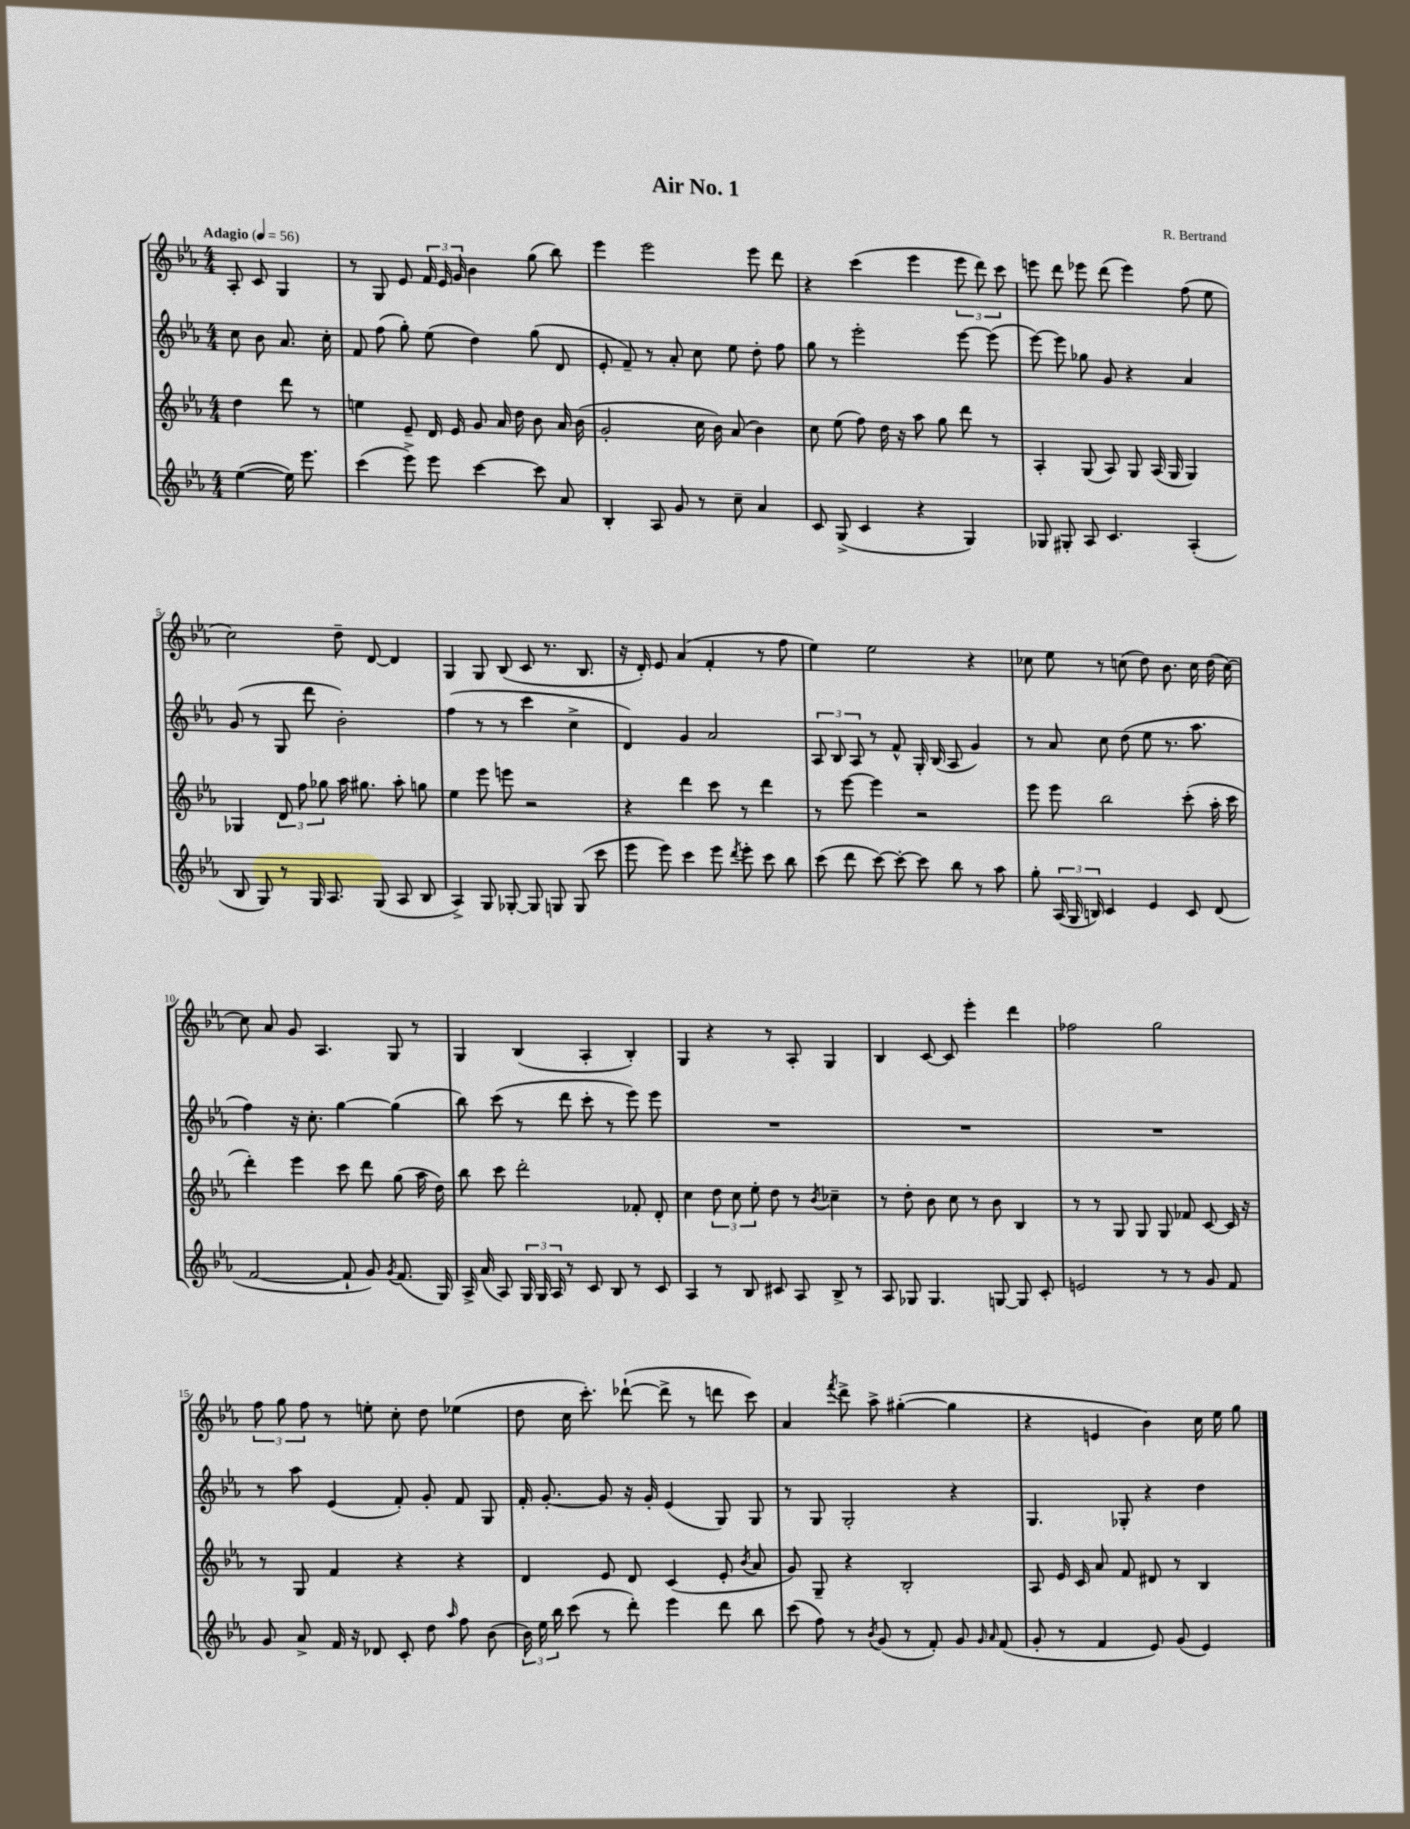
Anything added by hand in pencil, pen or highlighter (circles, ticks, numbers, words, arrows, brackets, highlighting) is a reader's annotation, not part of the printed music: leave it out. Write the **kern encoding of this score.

**kern	**kern	**kern	**kern
*part4	*part3	*part2	*part1
*staff4	*staff3	*staff2	*staff1
*clefG2	*clefG2	*clefG2	*clefG2
*k[b-e-a-]	*k[b-e-a-]	*k[b-e-a-]	*k[b-e-a-]
*M4/4	*M4/4	*M4/4	*M4/4
*MM56	*MM56	*MM56	*MM56
=	=	=	=
!	!	!	!LO:TX:a:B:t=Adagio
([4ee-\	4dd\	8cc\	8A-'/
.	.	8b-\	8c/
16ee-\])	8ddd\	8.a-/	4G/
8.eee-\	.	.	.
.	8r	.	.
.	.	16cc'\	.
=1	=1	=1	=1
(4ccc\	4een\	8f/	8r
.	.	(8ff\	8G/
8eee-^\)	8e-~/	8gg'\)	8e-/
8eee-\	16d/	(8ee-\	24f/
.	.	.	24e-/
.	16e-/	.	.
.	.	.	24g/
[4ccc\	8g/	4dd\)	4b-\
.	16a-/	.	.
.	16dd\	.	.
8ccc\]	8b-\	(8gg\	(8gg\
8a-/	16a-/	8d/	8bb-\)
.	(16b-\	.	.
=2	=2	=2	=2
4B-'/	2g'/	8e-'/	4eee-\
.	.	8f~/)	.
8A-/	.	8r	2eee-\
8g/	.	8a-'/	.
8r	16cc\	8cc\	.
.	16b-\)	.	.
8cc~\	(8a-/	8ee-\	.
4a-/	4b-\)	8dd'\	8eee-\
.	.	8ff\	8ddd\
=3	=3	=3	=3
8c/	8cc\	8gg\	4r
(8G^/	(8ee-\	8r	.
4c/	8ff\)	2eee-'\	(4ccc\
.	16dd\	.	.
.	16r	.	.
4r	8aa-\	.	4eee-\
.	8gg\	.	.
4G/)	8ddd\	[8eee-\	12eee-\
.	.	.	12ddd\)
.	8r	(8eee-\]	.
.	.	.	12ccc\
=4	=4	=4	=4
8G-X/	4A-'/	[8eee-\)	8eeen\
8G#X'/	.	8eee-\]	8ddd\
8A-/	(8G/	8gg-X\	8eee-X\
4.c/	8A-/)	8g/	(8ddd\
.	8G/	4r	4eee-\)
.	(16A-/	.	.
.	16G/	.	.
(4A-'/	4G/)	4a-/	(8ff\
.	.	.	8ee-\
!!LO:LB:g=z
=5	=5	=5	=5
8B-/	4G-X/	(8g/	2cc\)
8G/)	.	8r	.
8r	12d/	8G/	.
.	12ff\	.	.
16G/	.	8ddd\	.
.	12gg-X\	.	.
8.A-/	.	.	.
.	16aa-\	2b-'\)	8dd~\
.	8.gg#X\	.	.
(8G/	.	.	[8d/
8A-/	8aa-'\	.	4d/]
8B-/	8ggn\	.	.
=6	=6	=6	=6
4A-^/)	4ee-\	(4ff\	4G/
8G/	8eee-\	8r	8G/
[8G-X'/	8eeen\	8r	(8B-/
8G-/]	2r	4ccc\	8c/
8Gn/	.	.	8.r
(8G/	.	4cc^\	.
.	.	.	8.B-/
8ccc\	.	.	.
=7	=7	=7	=7
8eee-\	4r	4d/)	16r
.	.	.	16d'/)
8eee-\)	.	.	8e-/
4ccc\	4ddd\	4g/	(4a-/
8eee-\	8ccc\	2a-/	4f'/
8qddd/	.	.	.
8eee-'\	8r	.	.
8ccc\	4ddd\	.	8r
8bb-\	.	.	8ff\
=8	=8	=8	=8
(8ccc\	8r	12A-/	4ee-\)
.	.	12B-/	.
8ddd\	[8eee-\	.	.
.	.	12A-/	.
[8ccc\)	4eee-\]	8r	2ee-\
8ccc'\_	.	8f^^/	.
8ccc\]	2r	16G'/	.
.	.	(16B-/	.
8bb-\	.	8A-/	.
8r	.	4g/)	4r
8aa-\	.	.	.
=9	=9	=9	=9
8gg'\	8eee-\	8r	8cc-X\
(24A-/	8eee-\	8a-/	8ee-\
24G/	.	.	.
24Bn/)	.	.	.
4c/	2bb-\	8cc\	8r
.	.	(8dd\	(8ccn\
4e-/	.	8ee-\	8dd\)
.	.	8.r	8.b-\
8c/	(8ccc'\	.	.
.	.	8.aa-\	16cc\
(8d/	16aa-'\	.	(16dd\
.	16ccc\	.	[16cc\)
!!LO:LB:g=z
=10	=10	=10	=10
[2f/	4ddd'\)	4ff\)	8cc\]
.	.	.	8a-/
.	4eee-\	16r	8g/
.	.	8.cc'\	.
.	.	.	4.A-/
8f`/]	8ccc\	[4gg\	.
8g/)	8ddd\	.	.
8qg/	.	.	.
(8.f/	(8gg\	(4gg\]	8G/
.	16aa-\	.	8r
16G/)	16dd\)	.	.
=11	=11	=11	=11
16A-^/	8bb-\	8bb-\)	4G/
(16a-/	.	.	.
8A-/)	8ccc\	(8ccc\	.
24G/	2ddd'\	8r	(4B-/
24G/	.	.	.
24A-/	.	.	.
8r	.	8ddd\	.
8c/	.	8ccc'\	4A-'/
8B-/	.	8r	.
8r	8f-X'/	8eee-\)	4B-'/)
8c/	8d'/	8eee-\	.
=12	=12	=12	=12
4A-/	4cc\	1r	4G/
8r	12dd\	.	4r
.	12cc\	.	.
8B-/	.	.	.
.	12ee-'\	.	.
8c#X/	8dd\	.	8r
8A-/	8r	.	8A-'/
.	8qb-/	.	.
8B-^/	4cc-X~\	.	4G/
8r	.	.	.
=13	=13	=13	=13
8A-/	8r	1r	4B-/
8G-X/	8dd'\	.	.
4.G-/	8b-\	.	[8c/
.	8cc\	.	8c/]
.	8r	.	4eee-'\
[8Gn/	8b-\	.	.
8G/]	4B-/	.	4ddd\
8c'/	.	.	.
=14	=14	=14	=14
2en/	8r	1r	2ff-X\
.	8r	.	.
.	8G/	.	.
.	8G/	.	.
8r	8G/	.	2gg\
8r	8f-X/	.	.
8g/	[8c/	.	.
8f/	16c/]	.	.
.	16r	.	.
!!LO:LB:g=z
=15	=15	=15	=15
8g/	8r	8r	12ff\
.	.	.	12gg\
8a-^/	8G/	8aa-\	.
.	.	.	12ff\
16f/	4f/	(4e-/	8r
16r	.	.	.
8d-X/	.	.	8een'\
8c'/	4r	8f'/)	8cc'\
8dd\	.	8g'/	8dd\
16qqaa-/	.	.	.
8ff\	4r	8f/	(4ee-X\
(8b-\	.	8G/	.
=16	=16	=16	=16
24b-\)	4d/	16f'/	8dd\
24ee-\	.	.	.
.	.	[8.g'/	.
24bb-\	.	.	.
(8ccc\	.	.	16cc\
.	.	.	8.ccc'\)
8r	8e-/	8g/]	.
8ddd'\)	8d/	16r	([8ddd-X`\
.	.	16g'/	.
4eee-\	(4c/	(4e-/	8ddd-^\]
.	.	.	8r
8ddd\	8e-'/	8G/)	8dddn\
.	8qb-/	.	.
8bb-\	8a-/	8G/	8ccc\)
=17	=17	=17	=17
(8ccc\	8g/)	8r	4a-/
8ff\)	8G~/	8G/	.
.	.	.	8qfff/
8r	4r	2G'/	8ddd^\
8qb-/	.	.	.
(8g/	.	.	8aa-^\
8r	2B-'/	.	([4gg#X'\
8f'/)	.	.	.
8g/	.	4r	4gg#\]
16qqg/	.	.	.
16qqa-/	.	.	.
(8f/	.	.	.
=18	=18	=18	=18
8g'/	8A-/	4.G/	4r
8r	16e-/	.	.
.	16c/	.	.
4f/	8a-/	.	4en/
.	8f/	8G-X'/	.
8e-/)	8d#X/	4r	4b-\)
(8g/	8r	.	.
4e-/)	4B-/	4dd\	16cc\
.	.	.	16ee-\
.	.	.	8gg\
==	==	==	==
*-	*-	*-	*-
